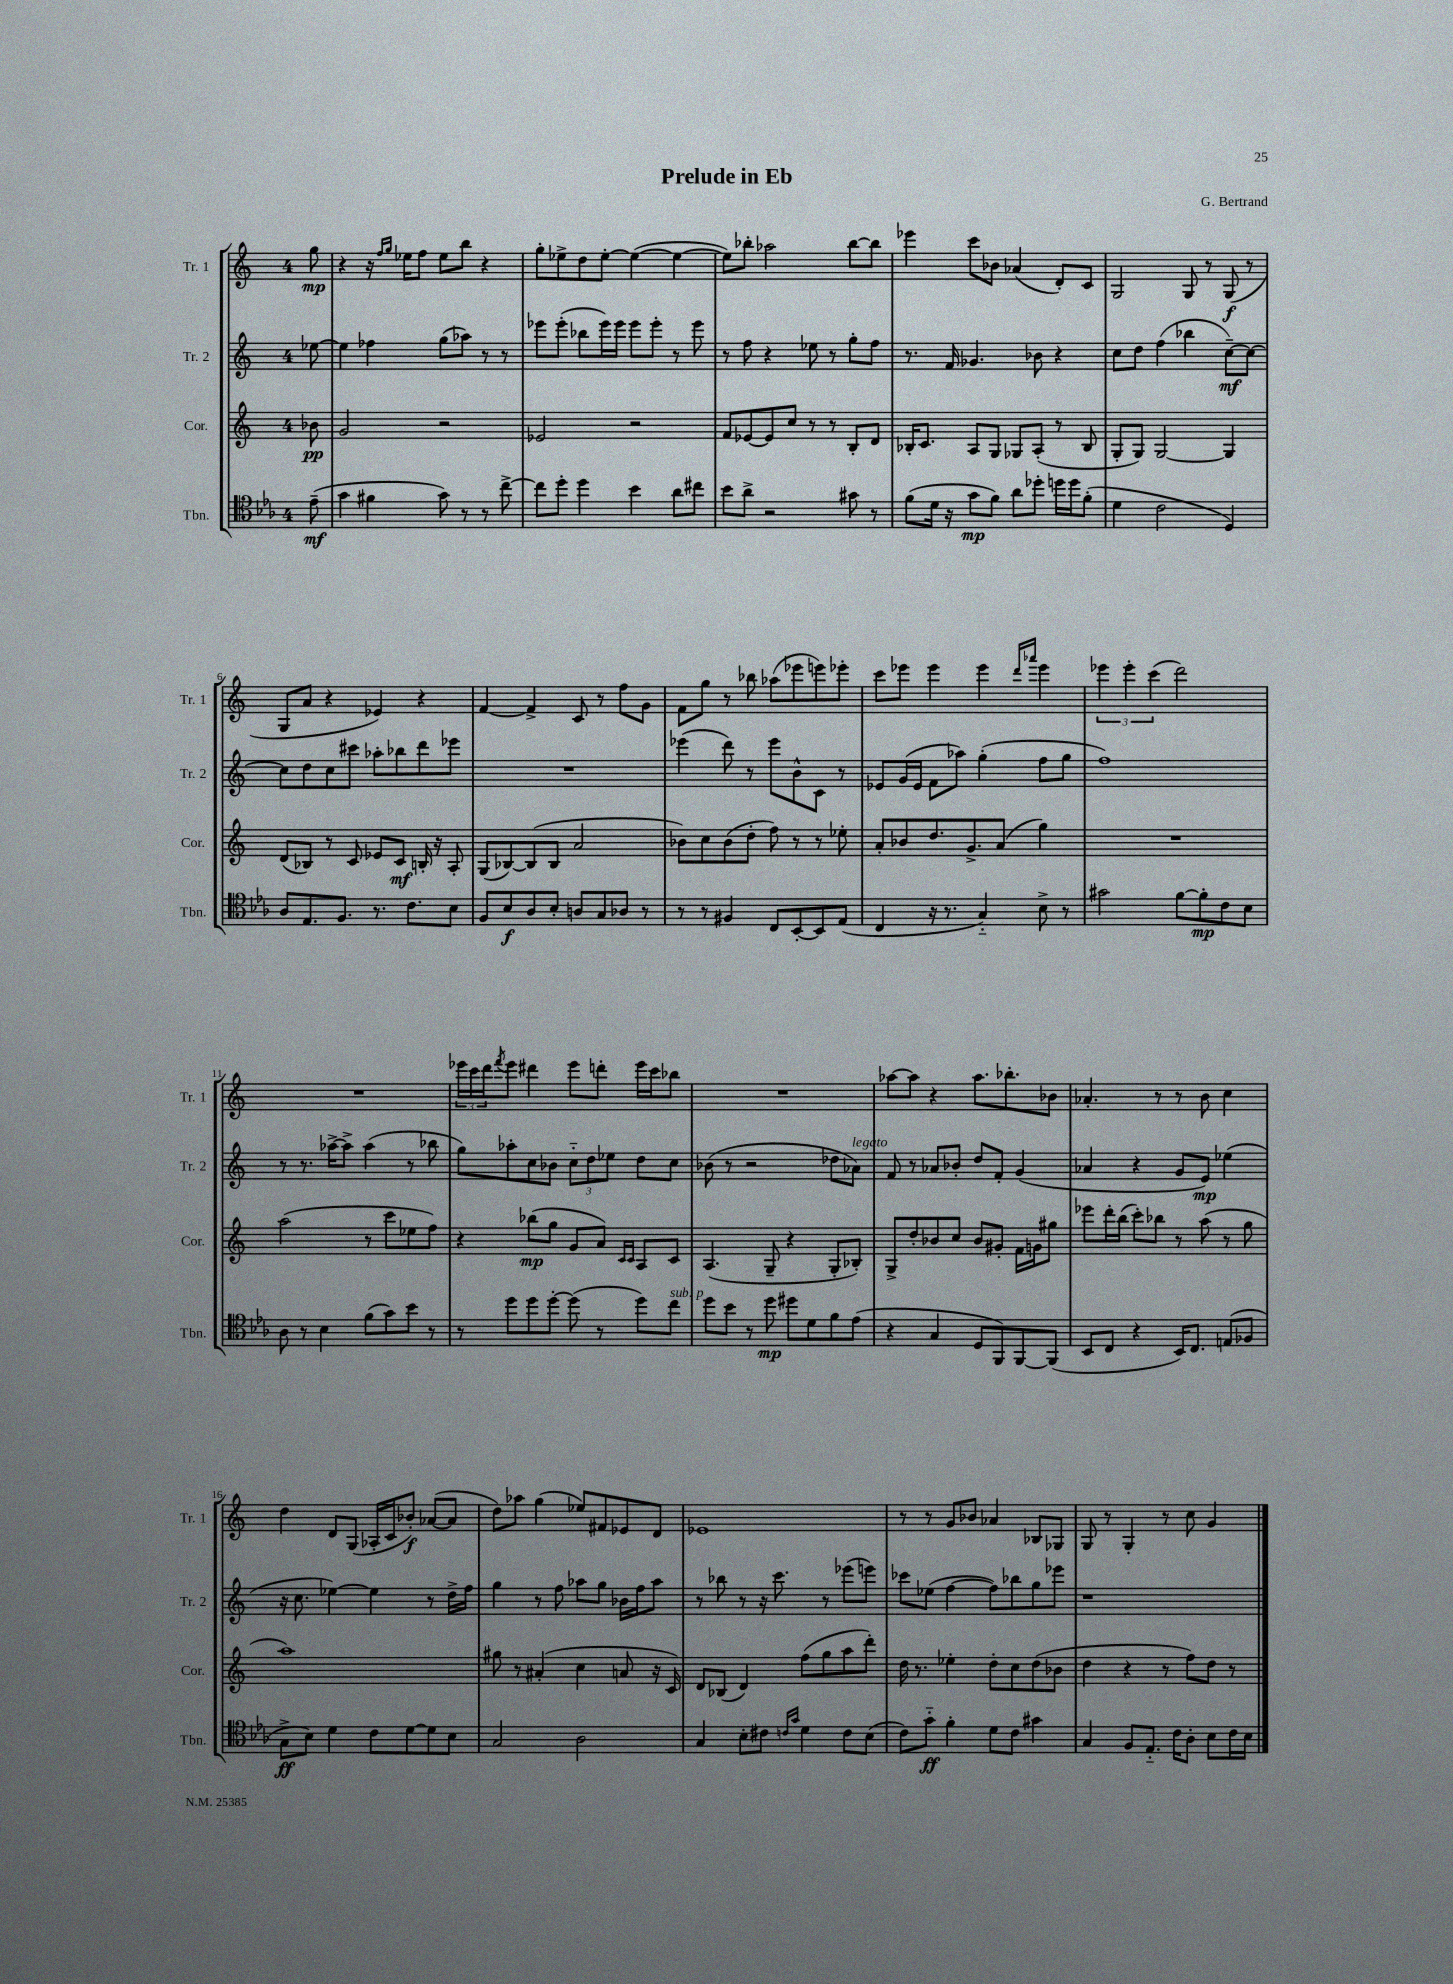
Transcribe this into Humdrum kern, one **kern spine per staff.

**kern	**dynam	**kern	**dynam	**kern	**dynam	**kern	**dynam
*part4	*part4	*part3	*part3	*part2	*part2	*part1	*part1
*staff4	*staff4	*staff3	*staff3	*staff2	*staff2	*staff1	*staff1
*I"Tbn.	*	*I"Cor.	*	*I"Tr. 2	*	*I"Tr. 1	*
*I'Tbn.	*	*I'Cor.	*	*I'Tr. 2	*	*I'Tr. 1	*
*clefC4	*	*clefG2	*	*clefG2	*	*clefG2	*
*k[b-e-a-]	*	*k[]	*	*k[]	*	*k[]	*
*M4/4	*	*M4/4	*	*M4/4	*	*M4/4	*
=	=	=	=	=	=	=	=
(8e-~\	mf	8b-X\	pp	[8ee-X\	.	8gg\	mp
=1	=1	=1	=1	=1	=1	=1	=1
4g\	.	2g/	.	4ee-\]	.	4r	.
4f#X\	.	.	.	4ff-X\	.	16r	.
.	.	.	.	.	.	16qqff/LL	.
.	.	.	.	.	.	16qqgg/JJ	.
.	.	.	.	.	.	16ee-X\KL	.
.	.	.	.	.	.	8ff\J	.
8g\)	.	2r	.	(8gg\L	.	8ee-\L	.
8r	.	.	.	8aa-X\J)	.	8bb\J	.
8r	.	.	.	8r	.	4r	.
[8cc^\	.	.	.	8r	.	.	.
=2	=2	=2	=2	=2	=2	=2	=2
8cc\L]	.	2e-X/	.	8eee-X\L	.	8gg'\L	.
8dd'\J	.	.	.	(8eee-'\J	.	8ee-X^\	.
4dd\	.	.	.	8bb-X\L	.	8dd\	.
.	.	.	.	16eee-\L)	.	[8ee-'\J	.
.	.	.	.	16eee-\JJ	.	.	.
4b-\	.	2r	.	8eee-\L	.	(4ee-\_	.
.	.	.	.	8eee-'\J	.	.	.
8a-\L	.	.	.	8r	.	4ee-\_	.
8cc#X\J	.	.	.	8eee-\	.	.	.
=3	=3	=3	=3	=3	=3	=3	=3
8b-\L	.	8f/L	.	8r	.	8ee-\L])	.
8a-^\J	.	[8e-X/	.	8ff\	.	8bb-X'\J	.
2r	.	8e-/]	.	4r	.	2aa-X\	.
.	.	8cc/J	.	.	.	.	.
.	.	8r	.	8ee-X\	.	.	.
.	.	8r	.	8r	.	.	.
8g#X\	.	8B'/L	.	8gg'\L	.	[8bb-\L	.
8r	.	8d/J	.	8ff\J	.	8bb-\J]	.
=4	=4	=4	=4	=4	=4	=4	=4
(8f\L	.	16B-X'/KL	.	8.r	.	4eee-X\	.
.	.	8.c/J	.	.	.	.	.
16d\Jk	.	.	.	.	.	.	.
16r	.	.	.	16f/	.	.	.
8g\L	mp	8A/L	.	4.g-X/	.	8ccc\L	.
8f\J)	.	8G/J	.	.	.	8b-X\J	.
8a-\L	.	8G-X/L	.	.	.	(4a-X/	.
8dd-X'\J	.	(8A'/J	.	8b-X\	.	.	.
16ddn\LL	.	8r	.	4r	.	8d'/L)	.
16dd\J	.	.	.	.	.	.	.
(8f'\J	.	8B-/	.	.	.	8c/J	.
=5	=5	=5	=5	=5	=5	=5	=5
4d\	.	8G'/L	.	8cc\L	.	2G/	.
.	.	8G/J)	.	8dd\J	.	.	.
2c\	.	[2G/	.	(4ff\	.	.	.
.	.	.	.	4bb-X\	.	8G/	.
.	.	.	.	.	.	8r	.
4D/)	.	4G/]	.	[8cc~\L)	mf	(8G/	f
.	.	.	.	8cc\J_	.	8r	.
!!LO:LB:g=z
=6	=6	=6	=6	=6	=6	=6	=6
8A-/L	.	(8d/L	.	8cc\L]	.	8G/L	.
8.E-/	.	8B-X/J)	.	8dd\	.	8a/J	.
.	.	8r	.	8cc\	.	4r	.
8.F/J	.	.	.	.	.	.	.
.	.	8c/	.	8ccc#X\J	.	.	.
8.r	.	8e-X/L	.	8aa-X'\L	.	4e-X/)	.
.	.	8c/J	mf	8bb-X\	.	.	.
8.c\L	.	.	.	.	.	.	.
.	.	16Bn'/	.	8ddd\	.	4r	.
.	.	16r	.	.	.	.	.
8B-\J	.	8A'/	.	8eee-X\J	.	.	.
=7	=7	=7	=7	=7	=7	=7	=7
8F/L	.	(8G/L	.	1r	.	[4f/	.
8B-/	f	[8B-X/)	.	.	.	.	.
8A-/	.	(8B-/]	.	.	.	4f^/]	.
8B-'/J	.	8B-/J	.	.	.	.	.
8An/L	.	2a/	.	.	.	8c/	.
8G/	.	.	.	.	.	8r	.
8A-X/J	.	.	.	.	.	8ff\L	.
8r	.	.	.	.	.	8g\J	.
=8	=8	=8	=8	=8	=8	=8	=8
8r	.	8b-X\L)	.	(4eee-X\	.	8f\L	.
8r	.	8cc\	.	.	.	8gg\J	.
4F#X/	.	(8b-\	.	8ddd\)	.	8r	.
.	.	8dd'\J	.	8r	.	8bb-X\	.
8C/L	.	8ff\)	.	8eee-\L	.	(8aa-X\L	.
[8BB-'/	.	8r	.	8b^^\	.	8eee-X\	.
8BB-/]	.	8r	.	8c\J	.	8eeen\)	.
(8E-/J	.	8ee-X'\	.	8r	.	8eee-X'\J	.
=9	=9	=9	=9	=9	=9	=9	=9
4C/	.	8a'/L	.	8e-X/L	.	8ccc\L	.
.	.	8b-X/	.	(16g/L	.	8eee-X\J	.
.	.	.	.	16e-/JJ	.	.	.
16r	.	8.dd/	.	8f\L	.	4eee-\	.
8.r	.	.	.	.	.	.	.
.	.	.	.	8aa-X\J)	.	.	.
.	.	8.g^/	.	.	.	.	.
4G/)	.	.	.	(4gg'\	.	4eee-\	.
.	.	(8a/J	.	.	.	.	.
.	.	.	.	.	.	16qqddd/LL	.
.	.	.	.	.	.	16qqaaa-X/JJ	.
8B-^\	.	4gg\)	.	8ff\L	.	4eee-\	.
8r	.	.	.	8gg\J	.	.	.
=10	=10	=10	=10	=10	=10	=10	=10
2g#X\	.	1r	.	1ff)	.	6eee-X\	.
.	.	.	.	.	.	6eee-'\	.
.	.	.	.	.	.	(6ccc\	.
[8f\L	.	.	.	.	.	2ddd\)	.
8f'\]	mp	.	.	.	.	.	.
8c\	.	.	.	.	.	.	.
8B-\J	.	.	.	.	.	.	.
!!LO:LB:g=z
=11	=11	=11	=11	=11	=11	=11	=11
8A-\	.	(2aa\	.	8r	.	1r	.
8r	.	.	.	8.r	.	.	.
4B-\	.	.	.	.	.	.	.
.	.	.	.	[16aa-X^\KL	.	.	.
.	.	.	.	8aa-^\J]	.	.	.
(8f\L	.	8r	.	(4aa-\	.	.	.
8g\)	.	8ccc\L	.	.	.	.	.
8b-\J	.	8ee-X\	.	8r	.	.	.
8r	.	8ff\J)	.	8bb-X\	.	.	.
=12	=12	=12	=12	=12	=12	=12	=12
8r	.	4r	.	8gg\L)	.	24eee-X\LL	.
.	.	.	.	.	.	24ccc\	.
.	.	.	.	.	.	24ddd\J	.
.	.	.	.	.	.	8qfff/	.
8dd\L	.	.	.	8aa-X'\	.	8eee-\J	.
8dd\	.	(8bb-X\L	mp	8cc\	.	4ddd#X\	.
[8dd'\J	.	8gg\J	.	8b-X\J	.	.	.
(8dd\]	.	8g/L	.	12cc\L	.	8eee-\L	.
.	.	.	.	12dd\	.	.	.
8r	.	8a/J)	.	.	.	8dddn'\J	.
.	.	.	.	12ee-X\J	.	.	.
.	.	16qqc/LL	.	.	.	.	.
.	.	16qqc/JJ	.	.	.	.	.
8dd\L)	.	8A/L	.	8dd\L	.	16eee-\LL	.
.	.	.	.	.	.	16ccc\J	.
!LO:TX:a:i:t=sub. p	!	!	!	!	!	!	!
8cc\J	.	8c/J	.	8cc\J	.	8bb-X\J	.
=13	=13	=13	=13	=13	=13	=13	=13
8dd\L	.	(4.A/	.	(8b-X\	.	1r	.
8b-\J	.	.	.	8r	.	.	.
8r	.	.	.	2r	.	.	.
8dd\	mp	8G~/	.	.	.	.	.
8dd#X\L	.	4r	.	.	.	.	.
8d\	.	.	.	.	.	.	.
8f\	.	8G'/L	.	8dd-X\L	.	.	.
!	!	!	!	!LO:TX:a:i:t=legato	!	!	!
(8e-\J	.	8B-X'/J)	.	8a-X\J)	.	.	.
=14	=14	=14	=14	=14	=14	=14	=14
4r	.	8G^/L	.	8f/	.	[8aa-X\L	.
.	.	8dd'/	.	8r	.	8aa-\J]	.
4G/	.	8b-X/	.	8a-X/L	.	4r	.
.	.	8cc/J	.	8b-X'/J	.	.	.
8D/L	.	8b-/L	.	8dd/L	.	8.aa-\L	.
8FF/)	.	8g#X'/J	.	8f'/J	.	.	.
.	.	.	.	.	.	8.bb-X'\	.
[8FF/	.	16f\LL	.	(4g/	.	.	.
.	.	16gn\J	.	.	.	.	.
(8FF/J]	.	8gg#X\J	.	.	.	8b-X\J	.
=15	=15	=15	=15	=15	=15	=15	=15
8BB-/L	.	8eee-X\L	.	4a-X/	.	4.a-X'/	.
8C/J	.	16ddd'\L	.	.	.	.	.
.	.	(16bb\JJ	.	.	.	.	.
4r	.	8ccc'\L)	.	4r	.	.	.
.	.	8bb-X\J	.	.	.	8r	.
16BB-/KL)	.	8r	.	8g/L	.	8r	.
8.C/J	.	.	.	.	.	.	.
.	.	(8aa\	.	8e/J)	mp	8b\	.
(8En/L	.	8r	.	(4ee-X\	.	4cc\	.
8F-X/J	.	8gg\	.	.	.	.	.
!!LO:LB:g=z
=16	=16	=16	=16	=16	=16	=16	=16
8G^\L	ff	1aa)	.	16r	.	4dd\	.
.	.	.	.	8.cc\	.	.	.
8B-\J)	.	.	.	.	.	.	.
4d\	.	.	.	[4ee-X\)	.	8d/L	.
.	.	.	.	.	.	(8G/J	.
8c\L	.	.	.	4ee-\]	.	16A-X'/LL	.
.	.	.	.	.	.	16c/J	.
[8d\	.	.	.	.	.	8b-X'/J)	f
8d\]	.	.	.	8r	.	([8a-X/L	.
8B-\J	.	.	.	16dd^\LL	.	8a-/J]	.
.	.	.	.	16ff\JJ	.	.	.
=17	=17	=17	=17	=17	=17	=17	=17
2G/	.	8gg#X\	.	4gg\	.	8dd\L)	.
.	.	8r	.	.	.	8aa-X\J	.
.	.	(4a#X'/	.	8r	.	(4gg\	.
.	.	.	.	8ff\	.	.	.
2A-\	.	4cc\	.	8aa-X\L	.	8ee-X/L)	.
.	.	.	.	8gg\J	.	8f#X/	.
.	.	8an/	.	16b-X\LL	.	8e-X/	.
.	.	.	.	16ff\J	.	.	.
.	.	16r	.	8aa-\J	.	8d/J	.
.	.	16c/)	.	.	.	.	.
=18	=18	=18	=18	=18	=18	=18	=18
4G/	.	8d/L	.	8r	.	1e-X	.
.	.	(8B-X/J	.	8bb-X\	.	.	.
8B-'\L	.	4d/)	.	8r	.	.	.
8c#X\J	.	.	.	16r	.	.	.
.	.	.	.	8.ccc\	.	.	.
16qqcn/LL	.	.	.	.	.	.	.
16qqg/JJ	.	.	.	.	.	.	.
4d\	.	(8ff\L	.	.	.	.	.
.	.	8gg\	.	8r	.	.	.
8c\L	.	8aa\	.	(8eee-X\L	.	.	.
(8B-\J	.	8ddd'\J)	.	8eeen\J)	.	.	.
=19	=19	=19	=19	=19	=19	=19	=19
8c\L)	.	16dd\	.	8ccc-X\L	.	8r	.
.	.	8.r	.	.	.	.	.
8g\J	ff	.	.	(8ee-X\J	.	8r	.
4f'\	.	4ee-X'\	.	[4ff\	.	8g/L	.
.	.	.	.	.	.	8b-X/J	.
8d\L	.	8dd'\L	.	8ff\L])	.	4a-X/	.
8c\J	.	8cc\	.	8bb-X\	.	.	.
4g#X\	.	(8dd\	.	8gg\	.	8B-X/L	.
.	.	8b-X\J	.	8eee-X\J	.	8G-X/J	.
=20	=20	=20	=20	=20	=20	=20	=20
4G/	.	4dd\	.	1r	.	8G/	.
.	.	.	.	.	.	8r	.
8F/L	.	4r	.	.	.	4G'/	.
8.E-/J	.	.	.	.	.	.	.
.	.	8r	.	.	.	8r	.
16c\KL	.	.	.	.	.	.	.
8A-'\J	.	8ff\L)	.	.	.	8cc\	.
8B-\L	.	8dd\J	.	.	.	4g/	.
16c\L	.	8r	.	.	.	.	.
16B-\JJ	.	.	.	.	.	.	.
==	==	==	==	==	==	==	==
*-	*-	*-	*-	*-	*-	*-	*-
